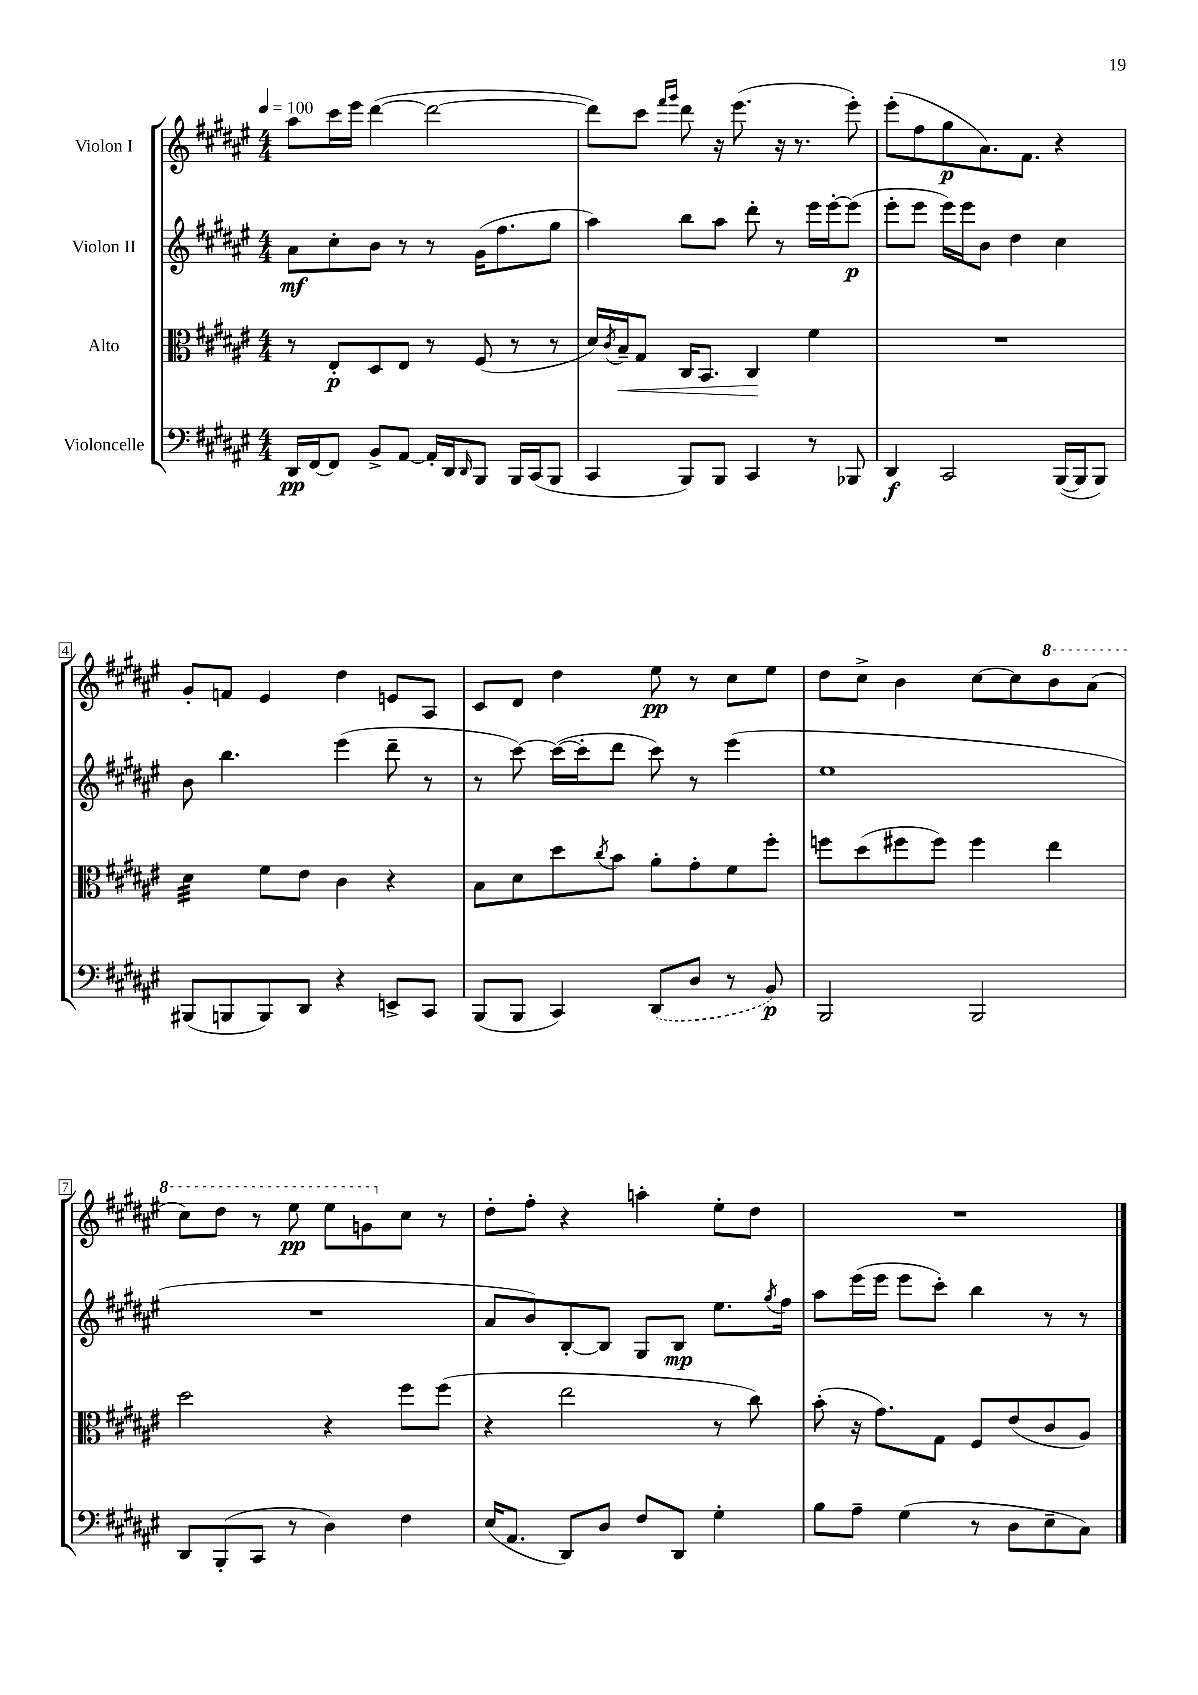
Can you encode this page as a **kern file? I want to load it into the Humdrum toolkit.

**kern	**kern	**kern	**kern
*staff4	*staff3	*staff2	*staff1
*clefF4	*clefC3	*clefG2	*clefG2
*k[f#c#g#d#a#e#]	*k[f#c#g#d#a#e#]	*k[f#c#g#d#a#e#]	*k[f#c#g#d#a#e#]
*M4/4	*M4/4	*M4/4	*M4/4
*MM100	*MM100	*MM100	*MM100
16DD#	8r	8a#	8aa#
[16FF#	.	.	.
8FF#]	8E#'	8cc#'	16ccc#
.	.	.	16eee#
8BB^	8D#	8b	([4ddd#
[8AA#	8E#	8r	.
16AA#']	8r	8r	2ddd#_
16DD#	.	.	.
16qqDD#	.	.	.
8BBB	(8F#	(16g#	.
.	.	8.ff#	.
16BBB	8r	.	.
(16CC#	.	.	.
8BBB	8r	8gg#	.
=	=	=	=
4CC#	16d#)	4aa#)	8ddd#])
.	8qc#	.	.
.	16B~	.	.
.	8G#	.	8ccc#
.	.	.	16qqfff#
.	.	.	16qqggg#
8BBB)	16C#	8bb	8ddd#
.	8.BB	.	.
8BBB	.	8aa#	16r
.	.	.	(8.eee#
4CC#	4C#	8ddd#'	.
.	.	8r	16r
.	.	.	8.r
8r	4f#	16eee#	.
.	.	[16eee#'	.
8BBB-	.	(8eee#]	8eee#')
=	=	=	=
4DD#	1r	8eee#'	(8eee#'
.	.	8eee#	8ff#
2CC#	.	16eee#)	8gg#
.	.	16eee#	.
.	.	8b	8.a#)
.	.	4dd#	.
.	.	.	8.f#
([16BBB	.	4cc#	4r
16BBB]	.	.	.
8BBB)	.	.	.
=	=	=	=
(8BBB#	4d#	8b	8g#'
8BBB	.	4.bb	8f
8BBB)	8f#	.	4e#
8DD#	8e#	.	.
4r	4c#	(4eee#	4dd#
8EE^	4r	8ddd#~	8e
8CC#	.	8r	8A#
=	=	=	=
(8BBB	8B	8r	8c#
8BBB	8d#	[8ccc#)	8d#
4CC#)	8dd#	(16ccc#_	4dd#
.	.	16ccc#']	.
.	8qcc#	.	.
.	8b	8ddd#	.
(8DD#	8a#'	8ccc#)	8ee#
8D#	8g#'	8r	8r
8r	8f#	(4eee#	8cc#
8BB)	8ff#'	.	8ee#
=	=	=	=
2BBB	8ff	1ee#	8dd#
.	(8dd#	.	8cc#^
.	8ff#	.	4b
.	8ff#)	.	.
2BBB	4ff#	.	[8cc#
.	.	.	8cc#]
.	4ee#	.	8bb
.	.	.	(8aa#
=	=	=	=
8DD#	2dd#	1r	8ccc#)
(8BBB'	.	.	8ddd#
8CC#	.	.	8r
8r	.	.	8eee#
4D#)	4r	.	8eee#
.	.	.	8gg
4F#	8ff#	.	8cc#
.	(8ff#	.	8r
=	=	=	=
(16E#	4r	8a#	8dd#'
8.AA#	.	.	.
.	.	8b)	8ff#'
8DD#)	2ee#	[8B'	4r
8D#	.	8B]	.
8F#	.	8G#	4aa'
8DD#	.	8B	.
4G#'	8r	8.ee#	8ee#'
.	8cc#)	.	8dd#
.	.	8qgg#	.
.	.	16ff#	.
=	=	=	=
8B	(8b'	8aa#	1r
8A#~	16r	(16eee#	.
.	8.g#)	16eee#	.
(4G#	.	8eee#	.
.	8G#	8ccc#')	.
8r	8F#	4bb	.
8D#	(8e#	.	.
8E#~	8c#	8r	.
8C#)	8A#)	8r	.
==	==	==	==
*-	*-	*-	*-
